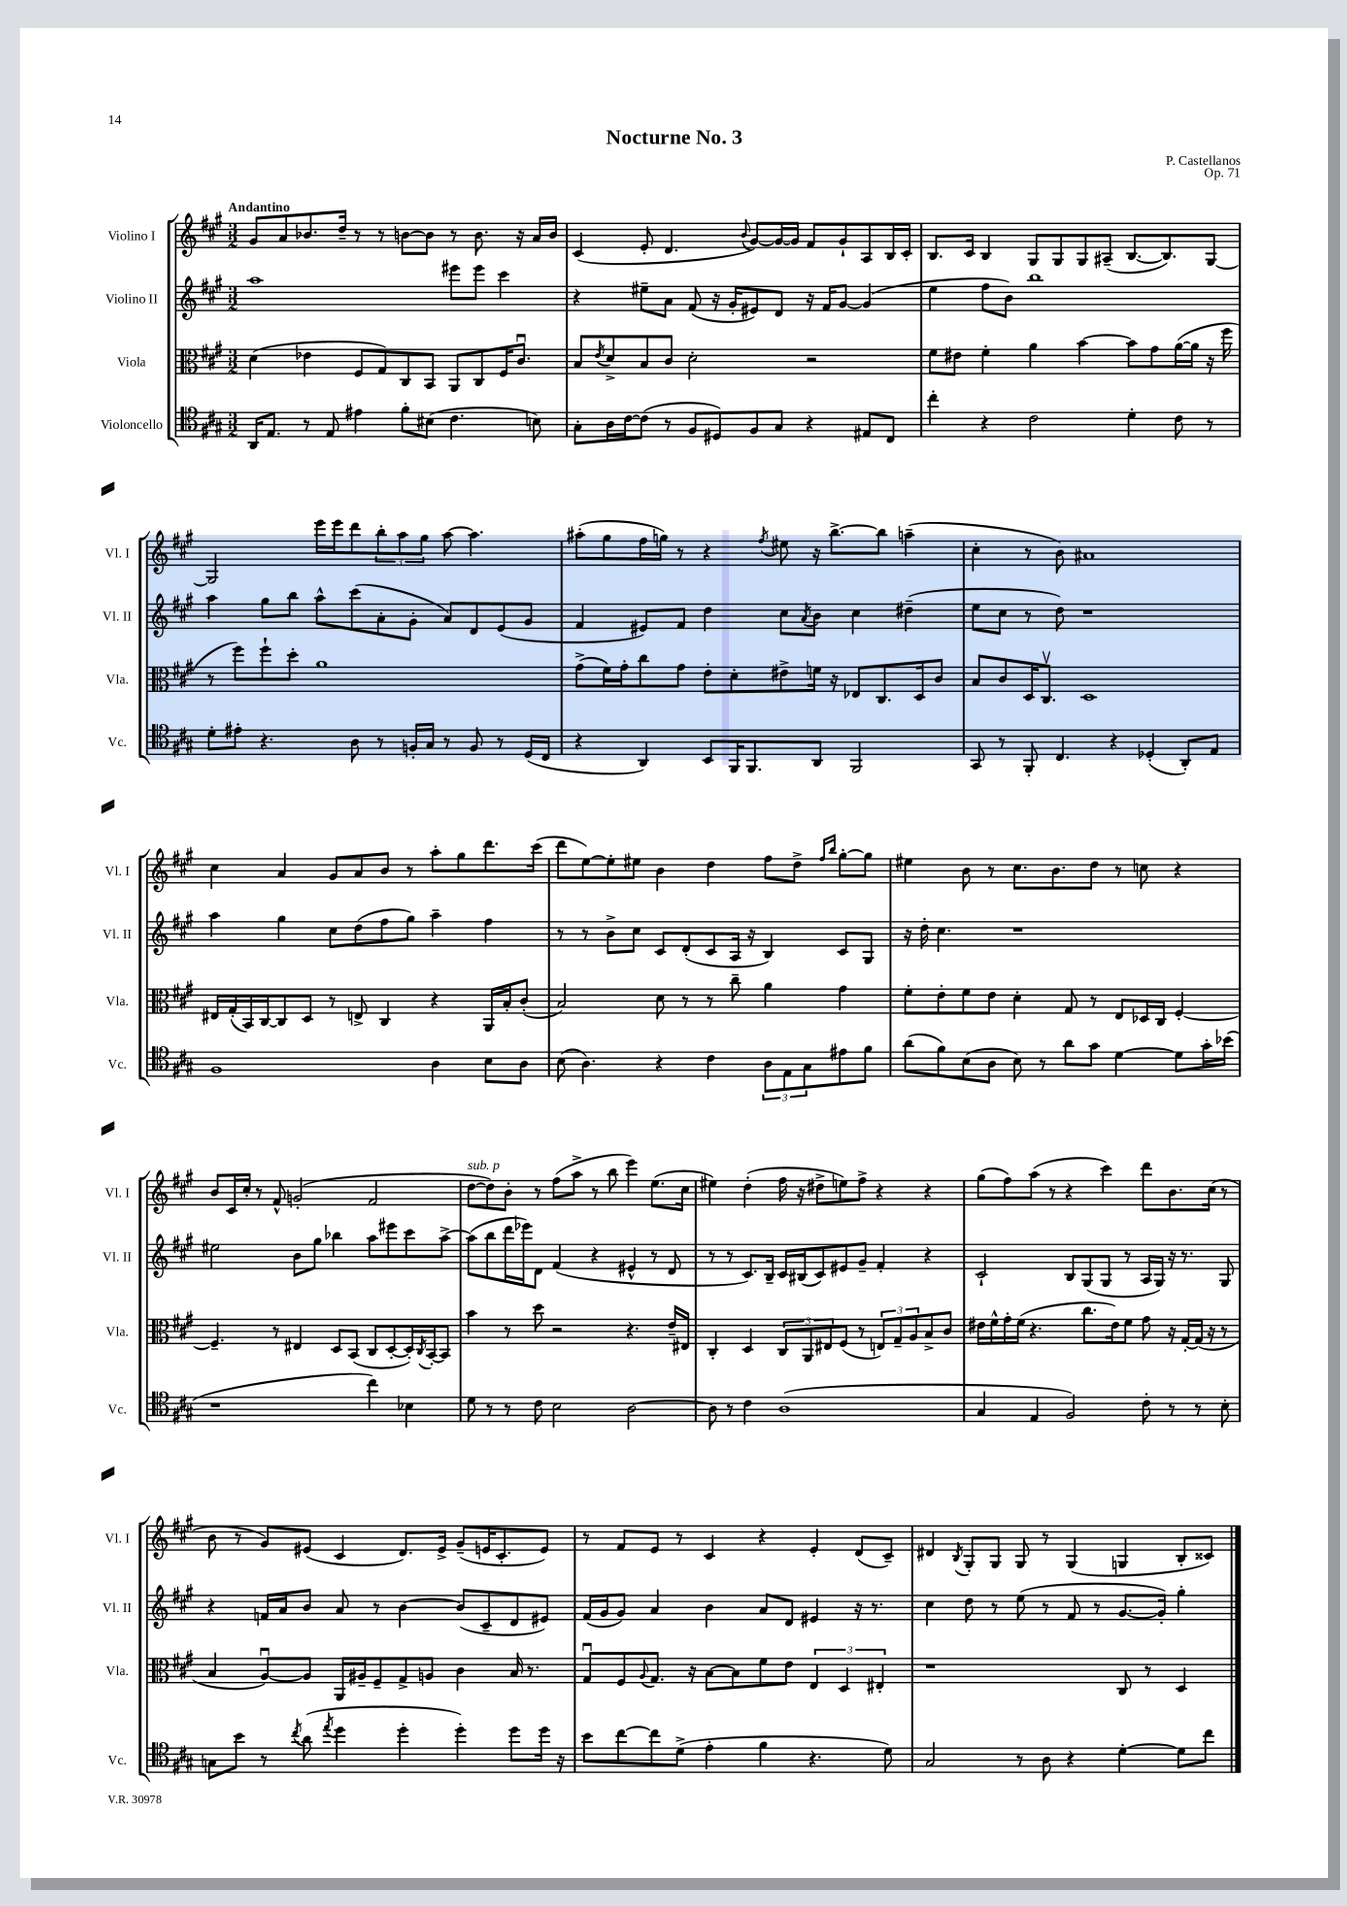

**kern	**kern	**kern	**kern
*part4	*part3	*part2	*part1
*staff4	*staff3	*staff2	*staff1
*I"Violoncello	*I"Viola	*I"Violino II	*I"Violino I
*I'Vc.	*I'Vla.	*I'Vl. II	*I'Vl. I
*clefC4	*clefC3	*clefG2	*clefG2
*k[f#c#g#]	*k[f#c#g#]	*k[f#c#g#]	*k[f#c#g#]
*M3/2	*M3/2	*M3/2	*M3/2
=1	=1	=1	=1
!	!	!	!LO:TX:a:B:t=Andantino
16AA/KL	(4d\	1aa	8g#/L
8.E/J	.	.	.
.	.	.	8a/
8r	4e-X\	.	8.b-X/
8E/	.	.	.
.	.	.	16dd~/Jk
4e#X\	8F#/L	.	8r
.	8G#/)	.	8r
8f#'\L	8C#/	.	[8bn\L
(8B#X\J	8BB/J	.	8b\J]
4.c#\	8AA/L	8eee#X\L	8r
.	8C#/	8eee#\J	8.b\
.	16F#/K	4ccc#\	.
.	8.c#u/J	.	16r
8Bn\)	.	.	16a/LL
.	.	.	16b/JJ
=2	=2	=2	=2
8G#'\L	8B/L	4r	(4c#/
.	8qe/	.	.
16A\L	8d^/	.	.
[16c#\J	.	.	.
(8c#\J]	8B/	8ee#X~\L	8e'/
8r	8c#/J	8a\J	4.d/
8F#/L	2d'\	(8f#/	.
8D#X/)	.	16r	.
.	.	16g#'/KL	.
.	.	.	8qqb/
8F#/	.	8e#X/)	[8g#/L)
8G#/J	.	8d/J	16g#/L_
.	.	.	16g#/JJ]
4r	2r	16r	8f#/L
.	.	16f#/KL	.
.	.	[8g#/J	8g#`/
8E#X/L	.	(4g#/]	8A/
8C#/J	.	.	16B/L
.	.	.	16c#'/JJ
=3	=3	=3	=3
4cc#'\	8f#\L	4ee\	8.B/L
.	8e#X\J	.	.
.	.	.	16c#/Jk
4r	4f#'\	8ff#\L	4B/
.	.	8b\J)	.
2c#\	4a\	1bb	8G#/L
.	.	.	8G#/
.	[4b\	.	8G#/
.	.	.	(8A#X~/J
4d'\	8b\L]	.	[8.B/L
.	8g#\	.	.
.	.	.	8.B/])
8c#\	([16a\L	.	.
.	16a\JJ]	.	.
8r	16r	.	[8G#/J
.	16ff#\	.	.
!!LO:LB:g=z
=4	=4	=4	=4
8d'\L	8r	4aa\	2G#/]
8e#X'\J	8ff#\L)	.	.
4.r	8ff#`\	8gg#\L	.
.	8dd'\J	8bb\J	.
.	1a	8aa^^\L	16eee\LL
.	.	.	16eee\J
8A\	.	(8ccc#\	8ddd\
8r	.	8a'\	12bb'\
.	.	.	12aa\
16Fn'/LL	.	8g#'\J	.
.	.	.	12gg#\J
16G#/JJ	.	.	.
8r	.	8a/L)	[8aa\
8F/	.	8d/	4.aa\]
8r	.	(8e/	.
(16D/LL	.	8g#/J	.
16C#/JJ	.	.	.
=5	=5	=5	=5
4r	(8g#^\L	4f#/	(8aa#X'\L
.	16f#\L)	.	8gg#\
.	16g#'\J	.	.
4AA/)	8cc#\	8e#X/L)	16ff#\L
.	.	.	16ggn\JJ)
.	8g#\J	8f#/J	8r
8BB/L	8e'\L	4dd\	4r
16FF#/K	8d'\	.	.
8.FF#/	.	.	.
.	.	.	8qff#/
.	8e#X^\	8cc#\L	8ee#X\
.	.	8qa/	.
8AA/J	16fn\Jk	8b\J	16r
.	16r	.	[8.bb^\L
2FF#/	8E-X/L	4cc#\	.
.	8.C#/	.	8bb\J]
.	.	(4dd#X~\	(4aan~\
.	16D/k	.	.
.	8c#/J	.	.
=6	=6	=6	=6
8GG#/	8B/L	8ee\L	4cc#'\
8r	8c#/	8cc#\J	.
8FF#'/	16D/K	8r	8r
.	8.C#v/J	.	.
4.C#/	.	8dd\)	8b\)
.	1D	1r	1a#X
4r	.	.	.
(4D-X'/	.	.	.
8AA'/L)	.	.	.
8E/J	.	.	.
!!LO:LB:g=z
=7	=7	=7	=7
1F#	16E#X/LL	4aa\	4cc#\
.	(16G#'/	.	.
.	16BB/)	.	.
.	[16C#/J	.	.
.	8C#/]	4gg#\	4a/
.	8D/J	.	.
.	8r	8cc#\L	8g#/L
.	8En^/	(8dd\	8a/
.	4C#/	8ff#\	8b/J
.	.	8gg#\J)	8r
4A\	4r	4aa~\	8aa'\L
.	.	.	8gg#\
8B\L	16AA/LL	4ff#\	8.ddd\
.	16B'/J	.	.
8A\J	(8c#'/J	.	.
.	.	.	(16ccc#\Jk
=8	=8	=8	=8
(8B\	2B/)	8r	8ddd\L
4.A\)	.	8r	[8ee\)
.	.	8b^\L	8ee'\]
.	.	8cc#\J	8ee#X\J
4r	8d\	8c#/L	4b\
.	8r	(8d'/	.
4c#\	8r	8c#/	4dd\
.	8cc#~\	16A/Jk	.
.	.	16r	.
12A\L	4a\	4B/)	8ff#\L
12E\	.	.	.
.	.	.	8dd^\J
12G#\	.	.	.
.	.	.	16qqff#/LL
.	.	.	16qqbb/JJ
8e#X\	4g#\	8c#/L	[8gg#'\L
8f#\J	.	8G#/J	8gg#\J]
=9	=9	=9	=9
(8a\L	8f#'\L	16r	4ee#X\
.	.	16dd'\	.
8f#\)	8e'\	4.cc#\	.
(8B\	8f#\	.	8b\
8A\J	8e\J	.	8r
8B\)	4d'\	1r	8.cc#\L
8r	.	.	.
.	.	.	8.b\
8a\L	8G#/	.	.
8g#\J	8r	.	8dd\J
[4d\	8E/L	.	8r
.	16D-X/L	.	8ccn\
.	16C#/JJ	.	.
8d\L]	[4F#'/	.	4r
16g#'\L	.	.	.
(16b-X\JJ	.	.	.
!!LO:LB:g=z
=10	=10	=10	=10
1r	4.F#~/]	2ee#X\	8b/L
.	.	.	16c#/L
.	.	.	16cc#'/JJ
.	.	.	8r
.	8r	.	8f#^^/
.	4E#X/	8b\L	(2gn'/
.	.	8gg#\J	.
.	8D/L	4bb-X\	.
.	(8BB/J	.	.
4cc#\)	8C#/L	8aa\L	2f#/
.	[8D'/	8eee#X\	.
4B-X\	16D'/L])	8ccc#\	.
.	8qC#/	.	.
.	[16BB'/J	.	.
.	8BB/J]	[8aa^\J	.
=11	=11	=11	=11
!	!	!	!LO:TX:a:i:t=sub. p
8d\	4b\	(8aa\L]	[8dd\L
8r	.	8bb\	8dd\])
8r	8r	16ddd\L	8b'\J
.	.	16eee-X\J)	.
8c#\	8dd\	8d\J	8r
2B\	2r	(4f#/	(8ff#\L
.	.	.	8aa^\J
.	.	4r	8r
.	.	.	8bb\
[2A\	4.r	4e#X^^/	4eee\)
.	.	8r	(8.ee\L
.	16e~/LL	8d/	.
.	16E#X/JJ	.	16cc#\Jk
=12	=12	=12	=12
8A\]	4C#'/	8r	4ee#X\)
8r	.	8r	.
4c#\	4D/	8.c#/L)	(4dd'\
.	.	16B~/Jk	.
(1A	12C#/L	16c#/LL	16ff#\
.	.	(16B#X/J	16r
.	12AA/	.	.
.	.	8c#/)	8dd#X^\L
.	12E#X/	.	.
.	(8F#/J	8e#X/	8een\)
.	8r	8g#~/J	8ff#^\J
.	12En/L)	4f#'/	4r
.	12G#~/	.	.
.	12A/	.	.
.	8B^/	4r	4r
.	8c#/J	.	.
=13	=13	=13	=13
4G#/	16e#X\LL	2c#`/	(8gg#\L
.	16f#^^\	.	.
.	16g#'\	.	8ff#\)
.	(16f#\JJ	.	.
4E/	4.r	.	(8aa\J
.	.	.	8r
2F#/)	.	8B/L	4r
.	8.cc#\L	(8G#/	.
.	.	8G#/J	4ccc#\)
.	16e#\k)	.	.
.	8f#\J	8r	.
8c#'\	8g#\	16A/LL	8ddd\L
.	.	16G#/JJ)	.
8r	16r	16r	8.b\
.	[16G#'/LL	8.r	.
8r	(16G#/JJ]	.	.
.	16r	.	(16cc#\Jk
8B'\	8r	8G#/	8r
!!LO:LB:g=z
=14	=14	=14	=14
8Gn\L	4B/	4r	8b\
8b\J	.	.	8r
8r	[8Au/L)	16fn/LL	8g#/L)
.	.	16a/J	.
8qcc#/	.	.	.
(8a\	8A/J]	8b/J	(8e#X/J
8qee/	.	.	.
4dd\	16AA/LL	8a/	4c#/
.	16A#X~/J	.	.
.	8F#~/	8r	.
4dd'\	8G#^/	[4b\	8.d/L)
.	8An/J	.	.
.	.	.	16e#^/Jk
4dd'\)	4c#\	(8b/L]	(8g#~/L
.	.	8c#~/	16en/K
.	.	.	8.c#'/
8dd\L	16B/	8d/	.
.	8.r	.	.
16dd\Jk	.	8e#X/J)	8e/J)
16r	.	.	.
=15	=15	=15	=15
8b\L	8G#u/L	(16f#/LL	8r
.	.	16g#/J	.
[8cc#\	8F#/	8g#/J)	8f#/L
.	8qqA/	.	.
8cc#\]	8.G#/J	4a/	8e/J
(8d^\J	.	.	8r
.	16r	.	.
4e'\	[8B\L	4b\	4c#/
.	8B\]	.	.
4f#\	8f#\	8a/L	4r
.	8e\J	8d/J	.
4.r	6E/	4e#X/	4e'/
.	6D/	.	.
.	.	16r	(8d/L
.	.	8.r	.
.	6E#X'/	.	.
8d\)	.	.	8c#~/J)
=16	=16	=16	=16
2G#/	1r	4cc#\	4d#X/
.	.	.	8qB/
.	.	8dd\	8G#'/L
.	.	8r	8G#/J
8r	.	(8ee\	8G#/
8A\	.	8r	8r
4r	.	8f#/	(4G#/
.	.	8r	.
[4d'\	8C#/	[8.g#/L	4Gn/
.	8r	.	.
.	.	16g#'/Jk])	.
8d\L]	4D/	4gg#'\	8B'/L
8cc#\J	.	.	8c##X/J)
==	==	==	==
*-	*-	*-	*-
